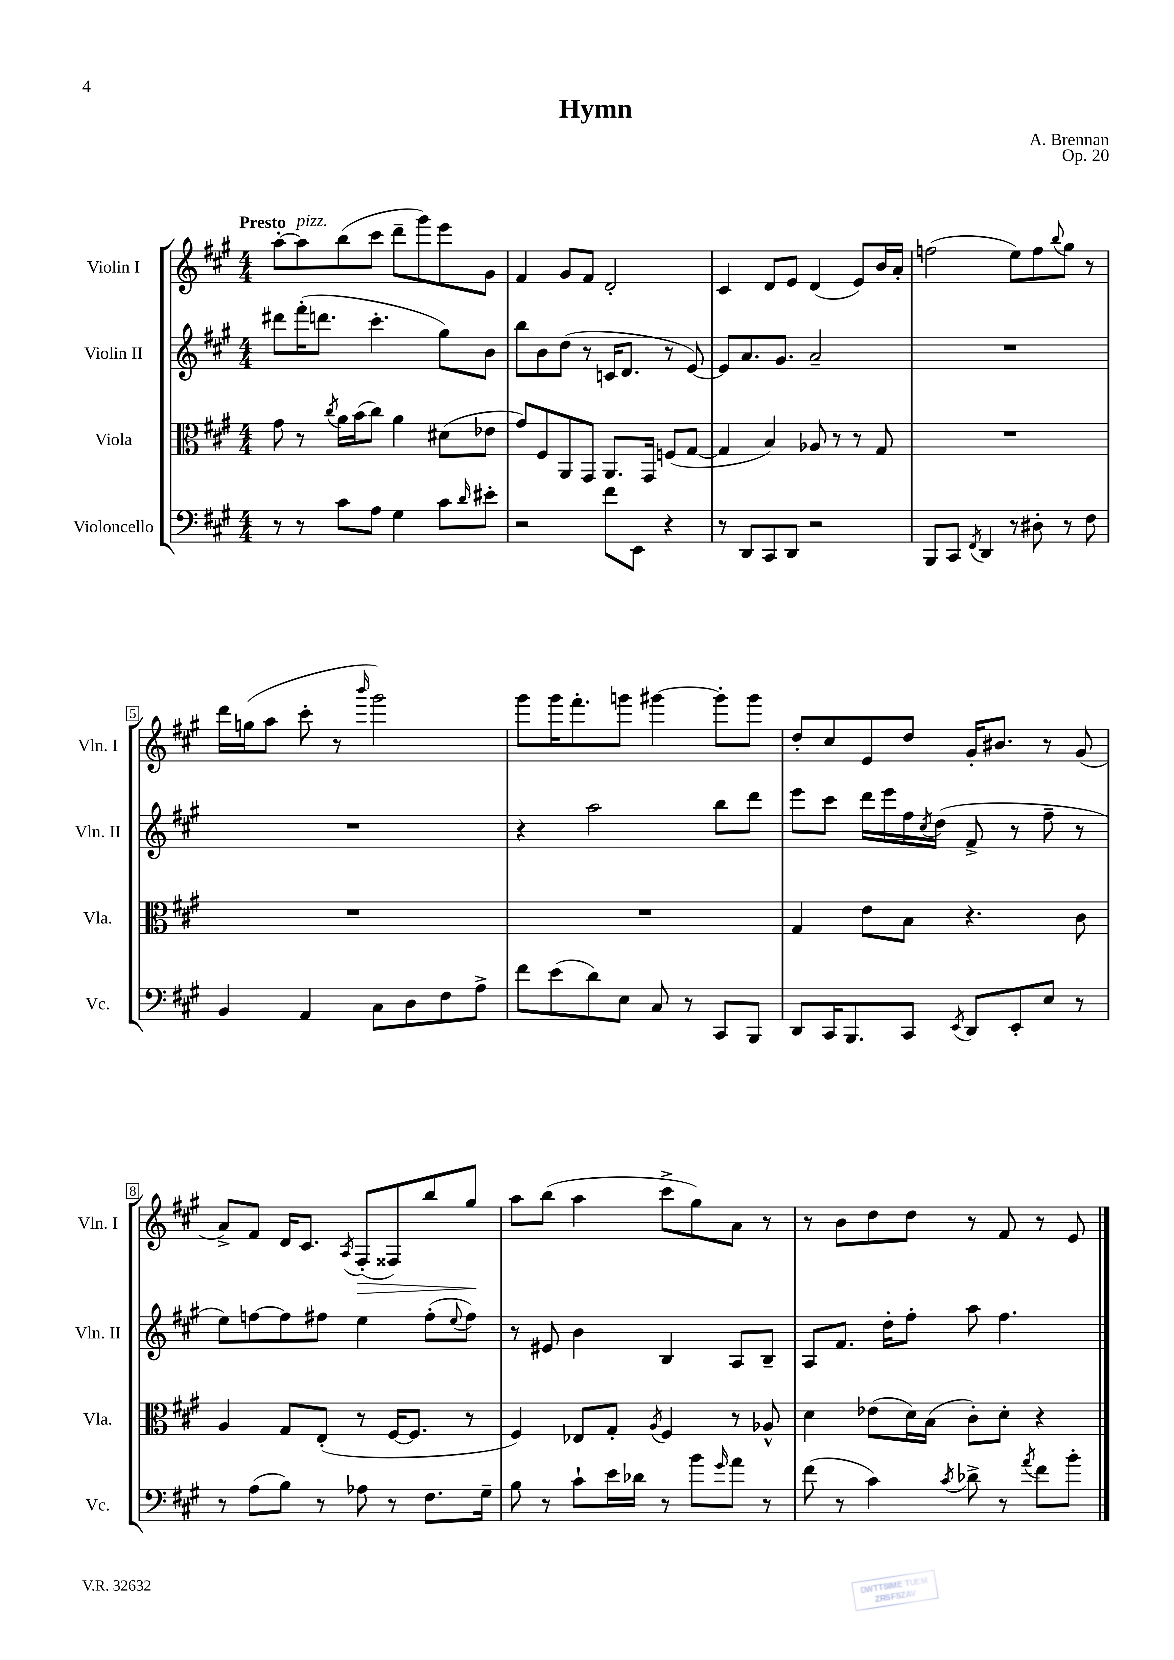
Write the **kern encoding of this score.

**kern	**kern	**kern	**kern	**dynam
*part4	*part3	*part2	*part1	*part1
*staff4	*staff3	*staff2	*staff1	*staff1
*I"Violoncello	*I"Viola	*I"Violin II	*I"Violin I	*
*I'Vc.	*I'Vla.	*I'Vln. II	*I'Vln. I	*
*clefF4	*clefC3	*clefG2	*clefG2	*
*k[f#c#g#]	*k[f#c#g#]	*k[f#c#g#]	*k[f#c#g#]	*
*M4/4	*M4/4	*M4/4	*M4/4	*
=1	=1	=1	=1	=1
!	!	!	!LO:TX:a:B:t=Presto	!
8r	8g#\	8ddd#X\L	[8aa'\L	.
!	!	!	!LO:TX:a:i:t=pizz.	!
8r	8r	(16fff#'\K	8aa\]	.
.	.	8.dddn\J	.	.
.	8qcc#/	.	.	.
8c#\L	16a\LL	.	(8bb\	.
.	(16b\J	.	.	.
8A\J	8cc#\J)	4.ccc#'\	8ccc#\J	.
4G#\	4a\	.	8ddd~\L	.
.	.	.	8ggg#\)	.
8c#\L	(8d#X\L	8gg#\L)	8eee\	.
16qqd/	.	.	.	.
8e#X'\J	8e-X\J	8b\J	8g#\J	.
=2	=2	=2	=2	=2
2r	8g#/L)	8bb\L	4f#/	.
.	8F#/	8b\	.	.
.	8AA/	(8dd\J	8g#/L	.
.	8GG#/J	8r	8f#/J	.
8f#\L	8.AA/L	16cn/KL	2d'/	.
.	.	8.d/J	.	.
8EE\J	.	.	.	.
.	16GG#/Jk	.	.	.
4r	(8Fn/L	8r	.	.
.	[8G#/J	[8e/)	.	.
=3	=3	=3	=3	=3
8r	4G#/]	8e/L]	4c#/	.
8DD/L	.	8.a/	.	.
8CC#/	4B/)	.	8d/L	.
.	.	8.g#/J	.	.
8DD/J	.	.	8e/J	.
2r	8A-X/	2a~/	(4d/	.
.	8r	.	.	.
.	8r	.	8e/L)	.
.	8G#/	.	16b/L	.
.	.	.	16a'/JJ	.
=4	=4	=4	=4	=4
8BBB/L	1r	1r	(2ffn\	.
8CC#/J	.	.	.	.
8qFF#/	.	.	.	.
4DD/	.	.	.	.
8r	.	.	8ee\L)	.
8D#X'\	.	.	8ff\	.
.	.	.	8qqbb/	.
8r	.	.	8gg#\J	.
8F#\	.	.	8r	.
!!LO:LB:g=z
=5	=5	=5	=5	=5
4BB/	1r	1r	16ddd\LL	.
.	.	.	(16ggn\J	.
.	.	.	8aa\J	.
4AA/	.	.	8ccc#'\	.
.	.	.	8r	.
.	.	.	16qqbbb/	.
8C#\L	.	.	2ggg#\)	.
8D\	.	.	.	.
8F#\	.	.	.	.
8A^\J	.	.	.	.
=6	=6	=6	=6	=6
8f#\L	1r	4r	8ggg#\L	.
(8e\	.	.	16ggg#\K	.
.	.	.	8.fff#'\	.
8d\)	.	2aa\	.	.
8E\J	.	.	8gggn\J	.
8C#/	.	.	[4ggg#X\	.
8r	.	.	.	.
8CC#/L	.	8bb\L	8ggg#'\L]	.
8BBB/J	.	8ddd\J	8ggg#\J	.
=7	=7	=7	=7	=7
8DD/L	4G#/	8eee\L	8dd'/L	.
16CC#/K	.	8ccc#\J	8cc#/	.
8.BBB/	.	.	.	.
.	8e\L	16ddd\LL	8e/	.
.	.	16eee\	.	.
8CC#/J	8B\J	16ff#\	8dd/J	.
.	.	8qcc#/	.	.
.	.	(16dd\JJ	.	.
8qEE/	.	.	.	.
8DD/L	4.r	8f#^/	16g#'/KL	.
.	.	.	8.b#X/J	.
8EE'/	.	8r	.	.
8E/J	.	8ff#~\	8r	.
8r	8c#\	8r	(8g#/	.
!!LO:LB:g=z
=8	=8	=8	=8	=8
8r	4A/	8ee\L)	8a^/L)	.
(8A\L	.	[8ffn\	8f#/J	.
8B\J)	8G#/L	8ff\]	16d/KL	.
.	.	.	8.c#/J	.
8r	(8E'/J	8ff#X\J	.	.
.	.	.	8qA/	.
!	!	!	!	!LO:HP:b
8A-X\	8r	4ee\	(8F#'/L	>
8r	[16F#/KL	.	8F##X/)	.
.	8.F#/J]	.	.	.
8.F#\L	.	(8ff#'\L	8bb/	.
.	.	8qqee/	.	.
.	8r	8ff#\J)	8gg#/J	.
16G#~\Jk	.	.	.	.
.	.	.	.	]
=9	=9	=9	=9	=9
8B\	4F#/)	8r	8aa\L	.
8r	.	8e#X/	(8bb\J	.
8c#`\L	8E-X/L	4b\	4aa\	.
16e\L	8G#'/J	.	.	.
16d-X\JJ	.	.	.	.
.	8qA/	.	.	.
8r	4F#/	4B/	8ccc#^\L	.
8b\L	.	.	8gg#\)	.
16qqg#/	.	.	.	.
8a\J	8r	8A/L	8a\J	.
8r	8A-X^^/	8B~/J	8r	.
=10	=10	=10	=10	=10
(8f#\	4d\	8A/L	8r	.
8r	.	8.f#/J	8b\L	.
4c#\)	(8e-X\L	.	8dd\	.
.	.	16dd'\KL	.	.
.	16d\L)	8ff#'\J	8dd\J	.
.	(16B\JJ	.	.	.
8qc#/	.	.	.	.
8d-X^\	8c#'\L)	8aa\	8r	.
8r	8d'\J	4.ff#\	8f#/	.
8qa/	.	.	.	.
8f#\L	4r	.	8r	.
8b'\J	.	.	8e/	.
==	==	==	==	==
*-	*-	*-	*-	*-
